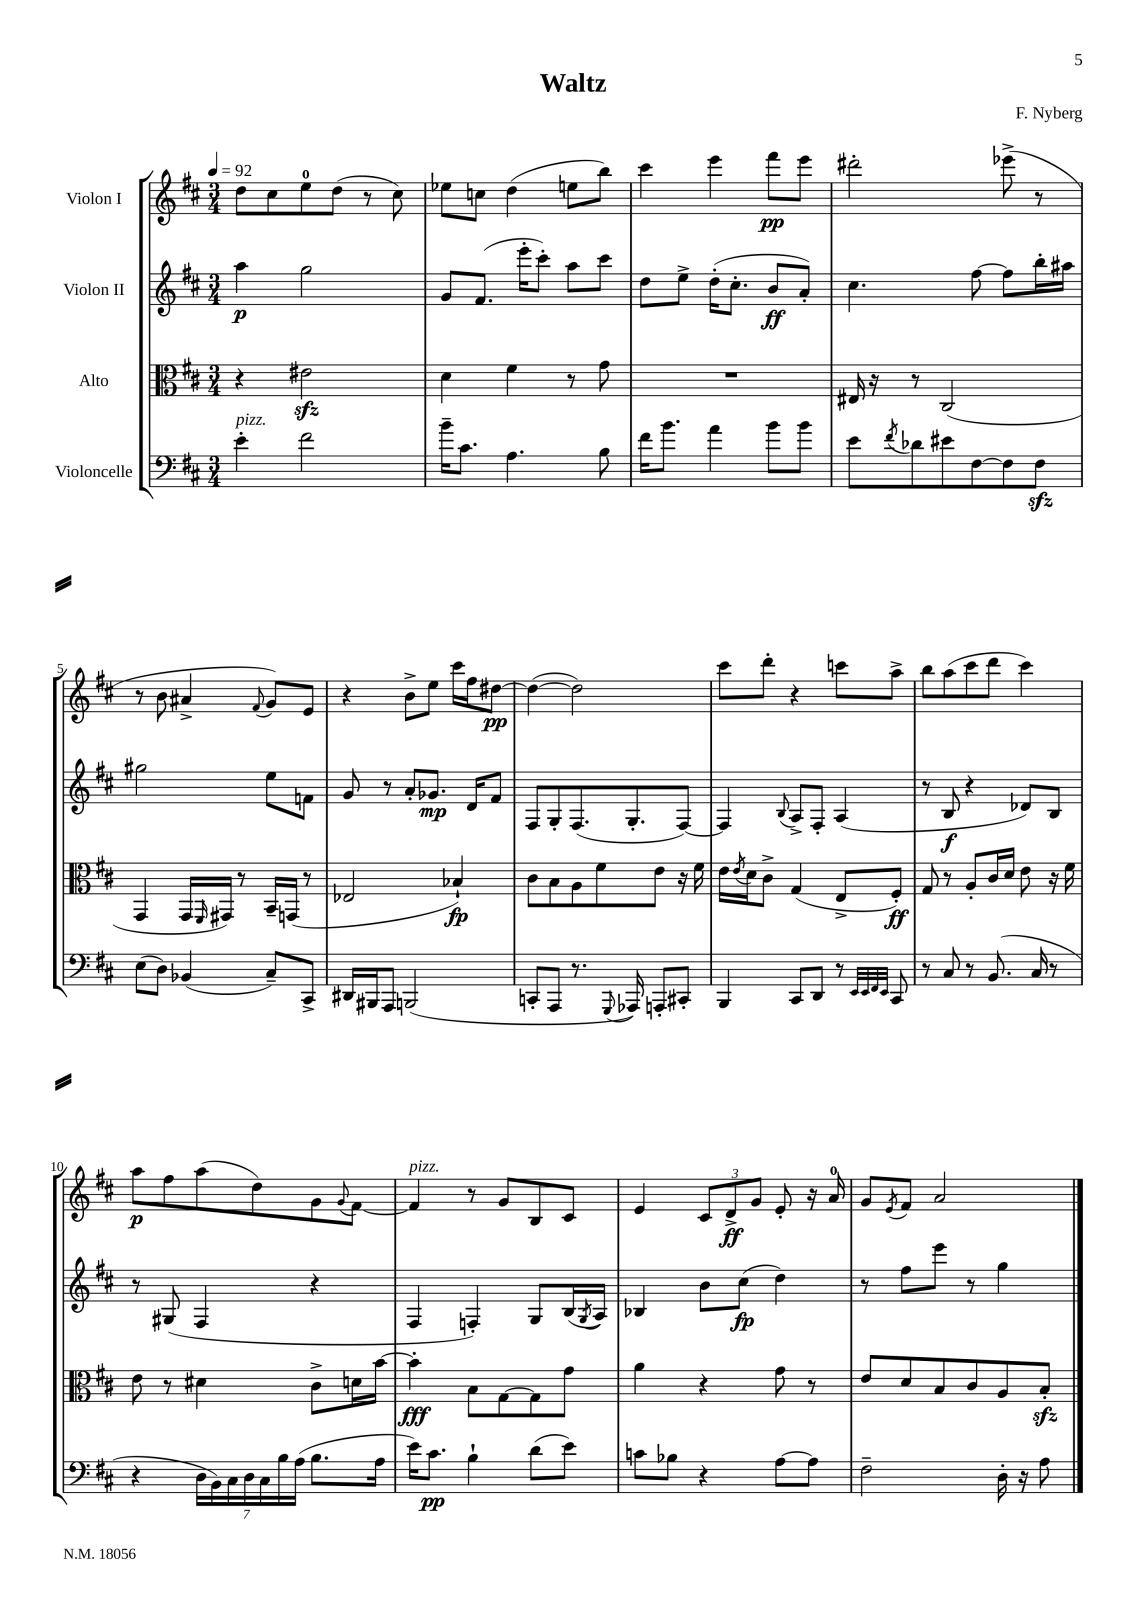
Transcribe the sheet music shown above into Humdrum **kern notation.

**kern	**dynam	**kern	**dynam	**kern	**dynam	**kern	**dynam
*part4	*part4	*part3	*part3	*part2	*part2	*part1	*part1
*staff4	*staff4	*staff3	*staff3	*staff2	*staff2	*staff1	*staff1
*I"Violoncelle	*	*I"Alto	*	*I"Violon II	*	*I"Violon I	*
*clefF4	*	*clefC3	*	*clefG2	*	*clefG2	*
*k[f#c#]	*	*k[f#c#]	*	*k[f#c#]	*	*k[f#c#]	*
*M3/4	*	*M3/4	*	*M3/4	*	*M3/4	*
*MM92	*	*MM92	*	*MM92	*	*MM92	*
=1	=1	=1	=1	=1	=1	=1	=1
!LO:TX:a:i:t=pizz.	!	!	!	!	!	!	!
4e'\	.	4r	.	4aa\	p	8dd\L	.
.	.	.	.	.	.	8cc#\	.
2f#\	.	2e#Xzz\	.	2gg\	.	8ee\	.
.	.	.	.	.	.	(8dd\J	.
.	.	.	.	.	.	8r	.
.	.	.	.	.	.	8cc#\)	.
=2	=2	=2	=2	=2	=2	=2	=2
16b~\KL	.	4d\	.	8g/L	.	8ee-X\L	.
8.c#\J	.	.	.	.	.	.	.
.	.	.	.	(8.f#/J	.	8ccn\J	.
4.A\	.	4f#\	.	.	.	(4dd\	.
.	.	.	.	16eee'\KL	.	.	.
.	.	.	.	8ccc#'\J)	.	.	.
.	.	8r	.	8aa\L	.	8een\L	.
8B\	.	8g\	.	8ccc#\J	.	8bb\J)	.
=3	=3	=3	=3	=3	=3	=3	=3
16f#\KL	.	2.r	.	8dd\L	.	4ccc#\	.
8.b\J	.	.	.	.	.	.	.
.	.	.	.	8ee^\J	.	.	.
4a\	.	.	.	(16dd'\KL	.	4eee\	.
.	.	.	.	8.cc#'\J	.	.	.
8b\L	.	.	.	8b/L	ff	8fff#\L	pp
8b\J	.	.	.	8a'/J)	.	8eee\J	.
=4	=4	=4	=4	=4	=4	=4	=4
8e\L	.	16E#X/	.	4.cc#\	.	2ddd#X'\	.
.	.	16r	.	.	.	.	.
8qf#/	.	.	.	.	.	.	.
8d-X\	.	8r	.	.	.	.	.
8e#X\	.	(2C#/	.	.	.	.	.
[8F#\	.	.	.	[8ff#\	.	.	.
8F#\]	.	.	.	8ff#\L]	.	(8eee-X^\	.
8F#zz\J	.	.	.	16bb'\L	.	8r	.
.	.	.	.	16aa#X\JJ	.	.	.
!!LO:LB:g=z
=5	=5	=5	=5	=5	=5	=5	=5
(8E\L	.	4GG/	.	2gg#X\	.	8r	.
8D\J)	.	.	.	.	.	8b\	.
(4BB-X/	.	16GG/LL	.	.	.	4a#X^/	.
.	.	16qqFF#/	.	.	.	.	.
.	.	16GG#X/JJ)	.	.	.	.	.
.	.	8r	.	.	.	.	.
.	.	.	.	.	.	8qqf#/	.
8C#~/L)	.	16BB~/LL	.	8ee\L	.	8g/L)	.
.	.	(16GGn/JJ	.	.	.	.	.
8CC#^/J	.	8r	.	8fn\J	.	8e/J	.
=6	=6	=6	=6	=6	=6	=6	=6
16DD#X/LL	.	2E-X/	.	8g/	.	4r	.
16BBB#X/J	.	.	.	.	.	.	.
8AAA/J	.	.	.	8r	.	.	.
(2BBBn/	.	.	.	8a'/L	.	8b^\L	.
.	.	.	.	8.g-X/J	mp	8ee\J	.
.	.	4B-X`/)	fp	.	.	16ccc#\LL	.
.	.	.	.	16d/KL	.	16ff#\J	.
.	.	.	.	8f#/J	.	[8dd#X\J	pp
=7	=7	=7	=7	=7	=7	=7	=7
8CCn'/L	.	8c#\L	.	8F#/L	.	(4dd#\_	.
8AAA/J	.	8B\	.	8G'/	.	.	.
8.r	.	8A\	.	(8.F#/	.	2dd#\])	.
.	.	8f#\	.	.	.	.	.
8qqGGG/	.	.	.	.	.	.	.
16AAA-X/)	.	.	.	8.G'/	.	.	.
8AAAn'/L	.	8e\J	.	.	.	.	.
8CC#X'/J	.	16r	.	[8F#/J)	.	.	.
.	.	16f#\	.	.	.	.	.
=8	=8	=8	=8	=8	=8	=8	=8
4BBB/	.	16e\LL	.	4F#/]	.	8ccc#\L	.
.	.	8qe/	.	.	.	.	.
.	.	16d\J	.	.	.	.	.
.	.	8c#^\J	.	.	.	8ddd'\J	.
.	.	.	.	8qqB/	.	.	.
8CC#/L	.	(4G/	.	8A^/L	.	4r	.
8DD/J	.	.	.	8F#'/J	.	.	.
8r	.	8E^/L	.	(4A/	.	8cccn\L	.
32qqEE/LLL	.	.	.	.	.	.	.
32qqEE/	.	.	.	.	.	.	.
32qqFF#/	.	.	.	.	.	.	.
32qqEE/JJJ	.	.	.	.	.	.	.
8CC#/	.	8F#'/J)	ff	.	.	8aa^\J	.
=9	=9	=9	=9	=9	=9	=9	=9
8r	.	8G/	.	8r	.	8bb\L	.
8C#/	.	8r	.	8B/	f	(8aa\	.
8r	.	8A'/L	.	4r	.	8ccc#\	.
(8.BB/	.	16c#/L	.	.	.	8ddd\J	.
.	.	16d/JJ	.	.	.	.	.
.	.	8e\	.	8d-X/L)	.	4ccc#\)	.
16C#/	.	.	.	.	.	.	.
8r	.	16r	.	8B/J	.	.	.
.	.	16f#\	.	.	.	.	.
!!LO:LB:g=z
=10	=10	=10	=10	=10	=10	=10	=10
4r	.	8e\	.	8r	.	8aa\L	p
.	.	8r	.	(8G#X/	.	8ff#\	.
28D\LL	.	4d#X\	.	4F#/	.	(8aa\	.
28BB\)	.	.	.	.	.	.	.
28C#\	.	.	.	.	.	.	.
28D\	.	.	.	.	.	.	.
.	.	.	.	.	.	8dd\)	.
28C#\	.	.	.	.	.	.	.
28B\	.	.	.	.	.	.	.
(28A\JJ	.	.	.	.	.	.	.
8.B\L	.	8c#^\L	.	4r	.	8g\	.
.	.	.	.	.	.	8qqg/	.
.	.	16dn\L	.	.	.	[8f#\J	.
16A\Jk	.	[16b\JJ	.	.	.	.	.
=11	=11	=11	=11	=11	=11	=11	=11
!	!	!	!	!	!	!LO:TX:a:i:t=pizz.	!
16e\KL)	.	4b'\]	fff	4F#/	.	4f#/]	.
8.c#\J	pp	.	.	.	.	.	.
4B`\	.	8B\L	.	4Fn'/)	.	8r	.
.	.	[8G\	.	.	.	8g/L	.
(8d\L	.	8G\]	.	8G/L	.	8B/	.
8e\J)	.	8g\J	.	(16B/L	.	8c#/J	.
.	.	.	.	8qG/	.	.	.
.	.	.	.	16A/JJ)	.	.	.
=12	=12	=12	=12	=12	=12	=12	=12
8cn\L	.	4a\	.	4B-X/	.	4e/	.
8B-X\J	.	.	.	.	.	.	.
4r	.	4r	.	8b\L	.	12c#/L	.
.	.	.	.	.	.	12d^/	ff
.	.	.	.	(8cc#\J	fp	.	.
.	.	.	.	.	.	12g/J	.
[8A\L	.	8g\	.	4dd\)	.	8e'/	.
8A\J]	.	8r	.	.	.	16r	.
.	.	.	.	.	.	16a/	.
=13	=13	=13	=13	=13	=13	=13	=13
2F#~\	.	8e/L	.	8r	.	8g/L	.
.	.	.	.	.	.	8qe/	.
.	.	8d/	.	8ff#\L	.	8f#/J	.
.	.	8B/	.	8eee\J	.	2a/	.
.	.	8c#/	.	8r	.	.	.
16D'\	.	8A/	.	4gg\	.	.	.
16r	.	.	.	.	.	.	.
8A\	.	8Bzz'/J	.	.	.	.	.
==	==	==	==	==	==	==	==
*-	*-	*-	*-	*-	*-	*-	*-
